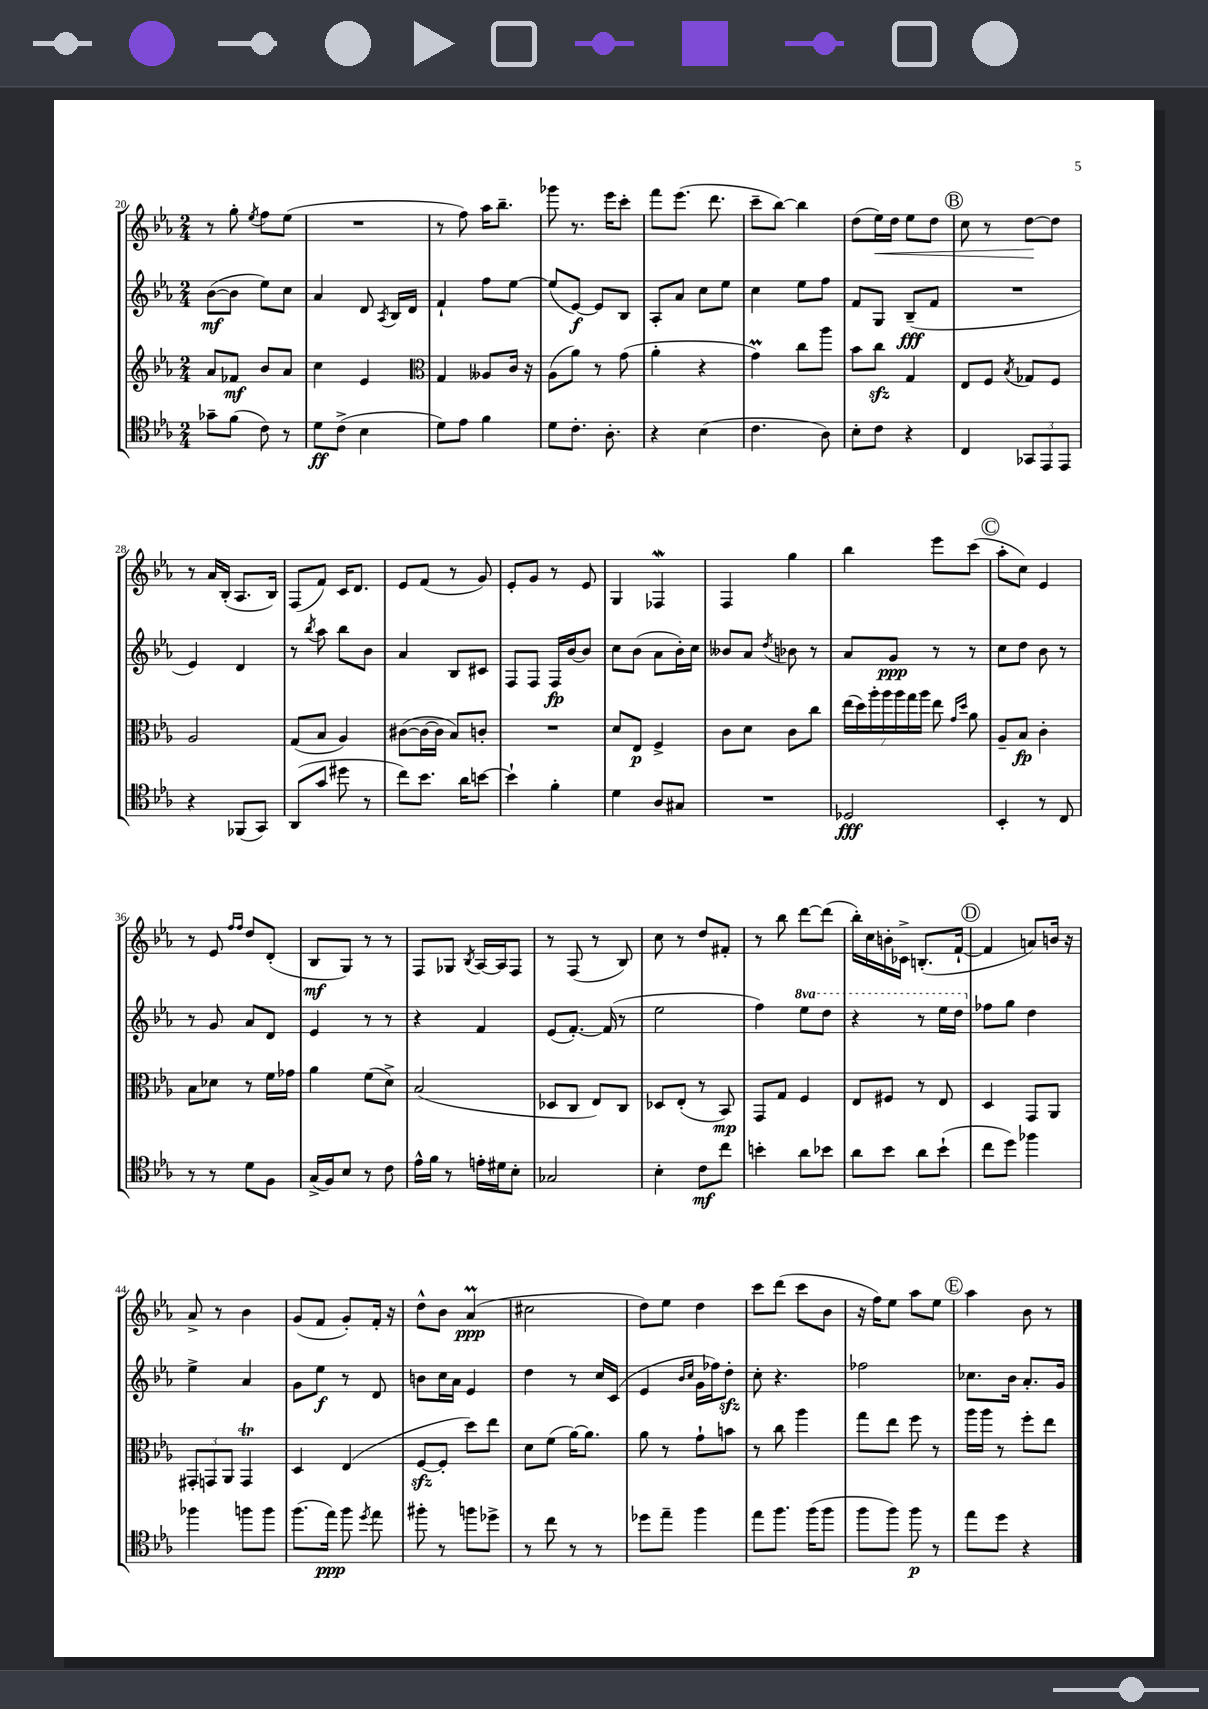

**kern	**dynam	**kern	**dynam	**kern	**dynam	**kern	**dynam
*part4	*part4	*part3	*part3	*part2	*part2	*part1	*part1
*staff4	*staff4	*staff3	*staff3	*staff2	*staff2	*staff1	*staff1
*clefC4	*	*clefG2	*	*clefG2	*	*clefG2	*
*k[b-e-a-]	*	*k[b-e-a-]	*	*k[b-e-a-]	*	*k[b-e-a-]	*
*M2/4	*	*M2/4	*	*M2/4	*	*M2/4	*
=20	=20	=20	=20	=20	=20	=20	=20
8g-X~\L	.	8a-/L	.	([8b-\L	mf	8r	.
(8f\J	.	8f-X/J	mf	8b-\J]	.	8gg'\	.
.	.	.	.	.	.	8qee-/	.
8c\)	.	8b-/L	.	8ee-\L)	.	8ff\L	.
8r	.	8a-/J	.	8cc\J	.	(8ee-\J	.
=21	=21	=21	=21	=21	=21	=21	=21
8d\L	ff	4cc\	.	4a-/	.	2r	.
(8c^\J	.	.	.	.	.	.	.
4B-\	.	4e-/	.	8d/	.	.	.
.	.	.	.	8qA-/	.	.	.
.	.	.	.	16B-/LL	.	.	.
.	.	.	.	16d/JJ	.	.	.
=22	=22	=22	=22	=22	=22	=22	=22
*	*	*clefC3	*	*	*	*	*
8d\L)	.	4G/	.	4f`/	.	8r	.
8e-\J	.	.	.	.	.	8ff\)	.
4f\	.	8A--X/L	.	8ff\L	.	16aa-\KL	.
.	.	.	.	.	.	8.bb-~\J	.
.	.	16c/Jk	.	[8ee-\J	.	.	.
.	.	16r	.	.	.	.	.
=23	=23	=23	=23	=23	=23	=23	=23
8d\L	.	(8A-\L	.	(8ee-/L]	.	8ggg-X\	.
8.c'\J	.	8a-\J)	.	[8e-/J)	f	8.r	.
.	.	8r	.	8e-/L]	.	.	.
8.A-'\	.	.	.	.	.	16eee-\KL	.
.	.	(8g\	.	8B-/J	.	8ccc'\J	.
=24	=24	=24	=24	=24	=24	=24	=24
4r	.	4a-'\	.	8A-'/L	.	8fff\L	.
.	.	.	.	8a-/J	.	(8.eee-\J	.
(4B-\	.	4r	.	8cc\L	.	.	.
.	.	.	.	.	.	8.ddd\	.
.	.	.	.	8ee-\J	.	.	.
=25	=25	=25	=25	=25	=25	=25	=25
4.c\	.	4gm\)	.	4cc\	.	8ccc~\L	.
.	.	.	.	.	.	[8bb-\J)	.
.	.	8cc\L	.	8ee-\L	.	4bb-\]	.
8A-\)	.	8aa-\J	.	8ff\J	.	.	.
=26	=26	=26	=26	=26	=26	=26	=26
8B-'\L	.	8b-\L	.	8f/L	.	(8dd\L	.
!	!	!	!	!	!	!	!LO:HP:b
8c\J	.	8cczz\J	.	8G/J	.	16ee-\L)	<
.	.	.	.	.	.	16dd\JJ	.
4r	.	4G/	.	(8B-~/L	fff	8ee-\L	.
.	.	.	.	8f/J	.	8dd\J	.
!!LO:REH:place=s1:t=B
=27	=27	=27	=27	=27	=27	=27	=27
4C/	.	8E-/L	.	2r	.	8cc\	.
.	.	8F/J	.	.	.	8r	.
.	.	8qB-/	.	.	.	.	.
12GG-X/L	.	8G-X/L	.	.	.	[8dd\L	.
12EE-/	.	.	.	.	.	.	.
.	.	8F/J	.	.	.	8dd\J]	[
12EE-/J	.	.	.	.	.	.	.
!!LO:LB:g=z
=28	=28	=28	=28	=28	=28	=28	=28
4r	.	2A-/	.	4e-/)	.	8r	.
.	.	.	.	.	.	16a-/LL	.
.	.	.	.	.	.	(16B-'/JJ	.
(8FF-X/L	.	.	.	4d/	.	8.A-/L	.
8GG/J)	.	.	.	.	.	.	.
.	.	.	.	.	.	16B-/Jk)	.
=29	=29	=29	=29	=29	=29	=29	=29
(8AA-/L	.	(8G/L	.	8r	.	(8F/L	.
.	.	.	.	8qbb-/	.	.	.
8g/J	.	8B-/J	.	8aa-\	.	8f/J)	.
8dd#X\	.	4A-/)	.	8bb-\L	.	16c/KL	.
.	.	.	.	.	.	8.d/J	.
8r	.	.	.	8b-\J	.	.	.
=30	=30	=30	=30	=30	=30	=30	=30
8cc\L)	.	([8c#X\L	.	4a-/	.	8e-/L	.
8.b-\J	.	16c#\L_	.	.	.	(8f/J	.
.	.	16c#\JJ]	.	.	.	.	.
.	.	8B-/L)	.	8B-/L	.	8r	.
16a-\KL	.	.	.	.	.	.	.
[8bn\J	.	8cn'/J	.	8c#X/J	.	8g/)	.
=31	=31	=31	=31	=31	=31	=31	=31
4b`\]	.	2r	.	8F/L	.	8e-'/L	.
.	.	.	.	8F/J	.	8g/J	.
4f'\	.	.	.	16F/LL	fp	8r	.
.	.	.	.	[16b-/J	.	.	.
.	.	.	.	8b-/J]	.	8e-/	.
=32	=32	=32	=32	=32	=32	=32	=32
4d\	.	8d/L	.	8cc\L	.	4G/	.
.	.	8E-/J	p	(8b-\J	.	.	.
8A-/L	.	4F^/	.	8a-\L	.	4F-Xw/	.
8G#X/J	.	.	.	16b-'\L)	.	.	.
.	.	.	.	16cc\JJ	.	.	.
=33	=33	=33	=33	=33	=33	=33	=33
2r	.	8c\L	.	8b--X/L	.	4F/	.
.	.	8d\J	.	8a-/J	.	.	.
.	.	.	.	8qdd/	.	.	.
.	.	8c\L	.	8b-X\	.	4gg\	.
.	.	8cc\J	.	8r	.	.	.
=34	=34	=34	=34	=34	=34	=34	=34
2D-X/	fff	(28ee-\LL	.	8a-/L	.	4bb-\	.
.	.	28dd\)	.	.	.	.	.
.	.	28aa-'\	.	.	.	.	.
.	.	28aa-\	.	.	.	.	.
.	.	.	.	8g/J	ppp	.	.
.	.	28aa-\	.	.	.	.	.
.	.	28gg\	.	.	.	.	.
.	.	28aa-\JJ	.	.	.	.	.
.	.	8ee-\	.	8r	.	8eee-\L	.
.	.	16qqg/LL	.	.	.	.	.
.	.	16qqdd/JJ	.	.	.	.	.
.	.	8a-\	.	8r	.	(8ccc\J	.
!!LO:REH:place=s1:t=C
=35	=35	=35	=35	=35	=35	=35	=35
4BB-'/	.	8A-~/L	.	8cc\L	.	8aa-'\L	.
.	.	8B-/J	fp	8dd\J	.	8cc\J)	.
8r	.	4c'\	.	8b-\	.	4e-/	.
8C/	.	.	.	8r	.	.	.
!!LO:LB:g=z
=36	=36	=36	=36	=36	=36	=36	=36
8r	.	8B-\L	.	8r	.	8r	.
8r	.	8d-X\J	.	8g/	.	8e-/	.
.	.	.	.	.	.	16qqff/LL	.
.	.	.	.	.	.	16qqff/JJ	.
8d\L	.	8r	.	8a-/L	.	8dd/L	.
8F\J	.	16f\LL	.	8d/J	.	(8d'/J	.
.	.	16g-X\JJ	.	.	.	.	.
=37	=37	=37	=37	=37	=37	=37	=37
(16G^/LL	.	4a-\	.	4e-/	.	8B-/L	mf
16F/J)	.	.	.	.	.	.	.
8B-/J	.	.	.	.	.	8G/J)	.
8r	.	(8f\L	.	8r	.	8r	.
8c\	.	8d^\J)	.	8r	.	8r	.
=38	=38	=38	=38	=38	=38	=38	=38
16e-^^\LL	.	(2B-/	.	4r	.	8F/L	.
16f\JJ	.	.	.	.	.	.	.
8r	.	.	.	.	.	8G-X/J	.
.	.	.	.	.	.	8qB-/	.
16en'\LL	.	.	.	4f/	.	[16A-/LL	.
16d#X\J	.	.	.	.	.	16A-/J]	.
8B-'\J	.	.	.	.	.	8F/J	.
=39	=39	=39	=39	=39	=39	=39	=39
2G-X/	.	8D-X/L	.	(8e-/L	.	8r	.
.	.	8C/J	.	[8.f'/J)	.	(8F/	.
.	.	8E-/L)	.	.	.	8r	.
.	.	.	.	(16f/]	.	.	.
.	.	8C/J	.	8r	.	8B-/)	.
=40	=40	=40	=40	=40	=40	=40	=40
4B-'\	.	8D-X/L	.	2ee-\	.	8cc\	.
.	.	(8E-'/J	.	.	.	8r	.
8c\L	mf	8r	.	.	.	8dd/L	.
8cc\J	.	8BB-/)	mp	.	.	8f#X'/J	.
=41	=41	=41	=41	=41	=41	=41	=41
4bn'\	.	8GG/L	.	4ff\)	.	8r	.
.	.	8G/J	.	.	.	8bb-\	.
*	*	*	*	*8va	*	*	*
8a-\L	.	4F/	.	8eee-\L	.	[8ddd\L	.
8b-X\J	.	.	.	8ddd\J	.	(8ddd\J]	.
=42	=42	=42	=42	=42	=42	=42	=42
8a-\L	.	8E-/L	.	4r	.	16bb-'\LL)	.
.	.	.	.	.	.	16cc\	.
8b-\J	.	8F#X/J	.	.	.	16bn'\	.
.	.	.	.	.	.	16c-X^\JJ	.
8a-\L	.	8r	.	8r	.	(8.Bn'/L	.
(8b-`\J	.	8E-/	.	16eee-\LL	.	.	.
.	.	.	.	16ddd\JJ	.	[16f`/Jk	.
!!LO:REH:place=s1:t=D
=43	=43	=43	=43	=43	=43	=43	=43
*	*	*	*	*X8va	*	*	*
8cc\L	.	4D/	.	8ff-X\L	.	4f/]	.
8dd\J)	.	.	.	8gg\J	.	.	.
4ff-X\	.	8GG/L	.	4dd\	.	8an/L)	.
.	.	8AA-/J	.	.	.	16bn/Jk	.
.	.	.	.	.	.	16r	.
!!LO:LB:g=z
=44	=44	=44	=44	=44	=44	=44	=44
4ff-X\	.	12GG#X'/L	.	4ee-^\	.	8a-^/	.
.	.	12GGn/	.	.	.	.	.
.	.	.	.	.	.	8r	.
.	.	12AA-/J	.	.	.	.	.
8ffn\L	.	4GGt/	.	4a-/	.	4b-\	.
8ff\J	.	.	.	.	.	.	.
=45	=45	=45	=45	=45	=45	=45	=45
(8.ff\L	.	4D/	.	8g\L	.	(8g/L	.
.	.	.	.	8ee-\J	f	8f/J	.
16ee-\Jk)	ppp	.	.	.	.	.	.
8ff\	.	(4E-/	.	8r	.	8g'/L)	.
8qdd/	.	.	.	.	.	.	.
8ee-\	.	.	.	8d/	.	16f'/Jk	.
.	.	.	.	.	.	16r	.
=46	=46	=46	=46	=46	=46	=46	=46
8ff#X'\	.	[8Fzz/L	.	8bn\L	.	8dd^^\L	.
8r	.	8F'/J]	.	16cc\L	.	8b-\J	.
.	.	.	.	16a-\JJ	.	.	.
8ffn\L	.	8dd\L)	.	4e-/	.	(4a-M/	ppp
8dd-X^\J	.	8ee-\J	.	.	.	.	.
=47	=47	=47	=47	=47	=47	=47	=47
8r	.	8d\L	.	4dd\	.	2cc#X\	.
8cc\	.	(8f\J	.	.	.	.	.
8r	.	[16a-\KL)	.	8r	.	.	.
.	.	8.a-\J]	.	.	.	.	.
8r	.	.	.	16cc/LL	.	.	.
.	.	.	.	(16c/JJ	.	.	.
=48	=48	=48	=48	=48	=48	=48	=48
8dd-X\L	.	8a-\	.	4e-/	.	8dd\L)	.
8ee-~\J	.	8r	.	.	.	8ee-\J	.
.	.	.	.	16qqb-/LL	.	.	.
.	.	.	.	16qqcc/JJ	.	.	.
4ff\	.	8g`\L	.	16g\LL	.	4dd\	.
.	.	.	.	16ff-X\J)	.	.	.
.	.	8bn\J	.	8ddzz'\J	.	.	.
=49	=49	=49	=49	=49	=49	=49	=49
8ee-\L	.	8r	.	8cc'\	.	8ccc\L	.
8.ff\J	.	8cc\	.	4.r	.	(8ddd\J	.
.	.	4aa-\	.	.	.	8ccc\L	.
(16ff\KL	.	.	.	.	.	.	.
8ff\J	.	.	.	.	.	8b-\J	.
=50	=50	=50	=50	=50	=50	=50	=50
8ff\L	.	8gg\L	.	2ff-X\	.	16r	.
.	.	.	.	.	.	16ff\KL)	.
8ff\J)	.	8ee-\J	.	.	.	8ee-\J	.
8ff\	p	8ff\	.	.	.	8aa-\L	.
8r	.	8r	.	.	.	8ee-\J	.
!!LO:REH:place=s1:t=E
=51	=51	=51	=51	=51	=51	=51	=51
8ee-\L	.	16aa-\LL	.	8.cc-X\L	.	4aa-\	.
.	.	16aa-\JJ	.	.	.	.	.
8dd\J	.	8r	.	.	.	.	.
.	.	.	.	16b-\Jk	.	.	.
4r	.	8ff'\L	.	8.a-'/L	.	8b-\	.
.	.	8ee-\J	.	.	.	8r	.
.	.	.	.	16g/Jk	.	.	.
==	==	==	==	==	==	==	==
*-	*-	*-	*-	*-	*-	*-	*-
